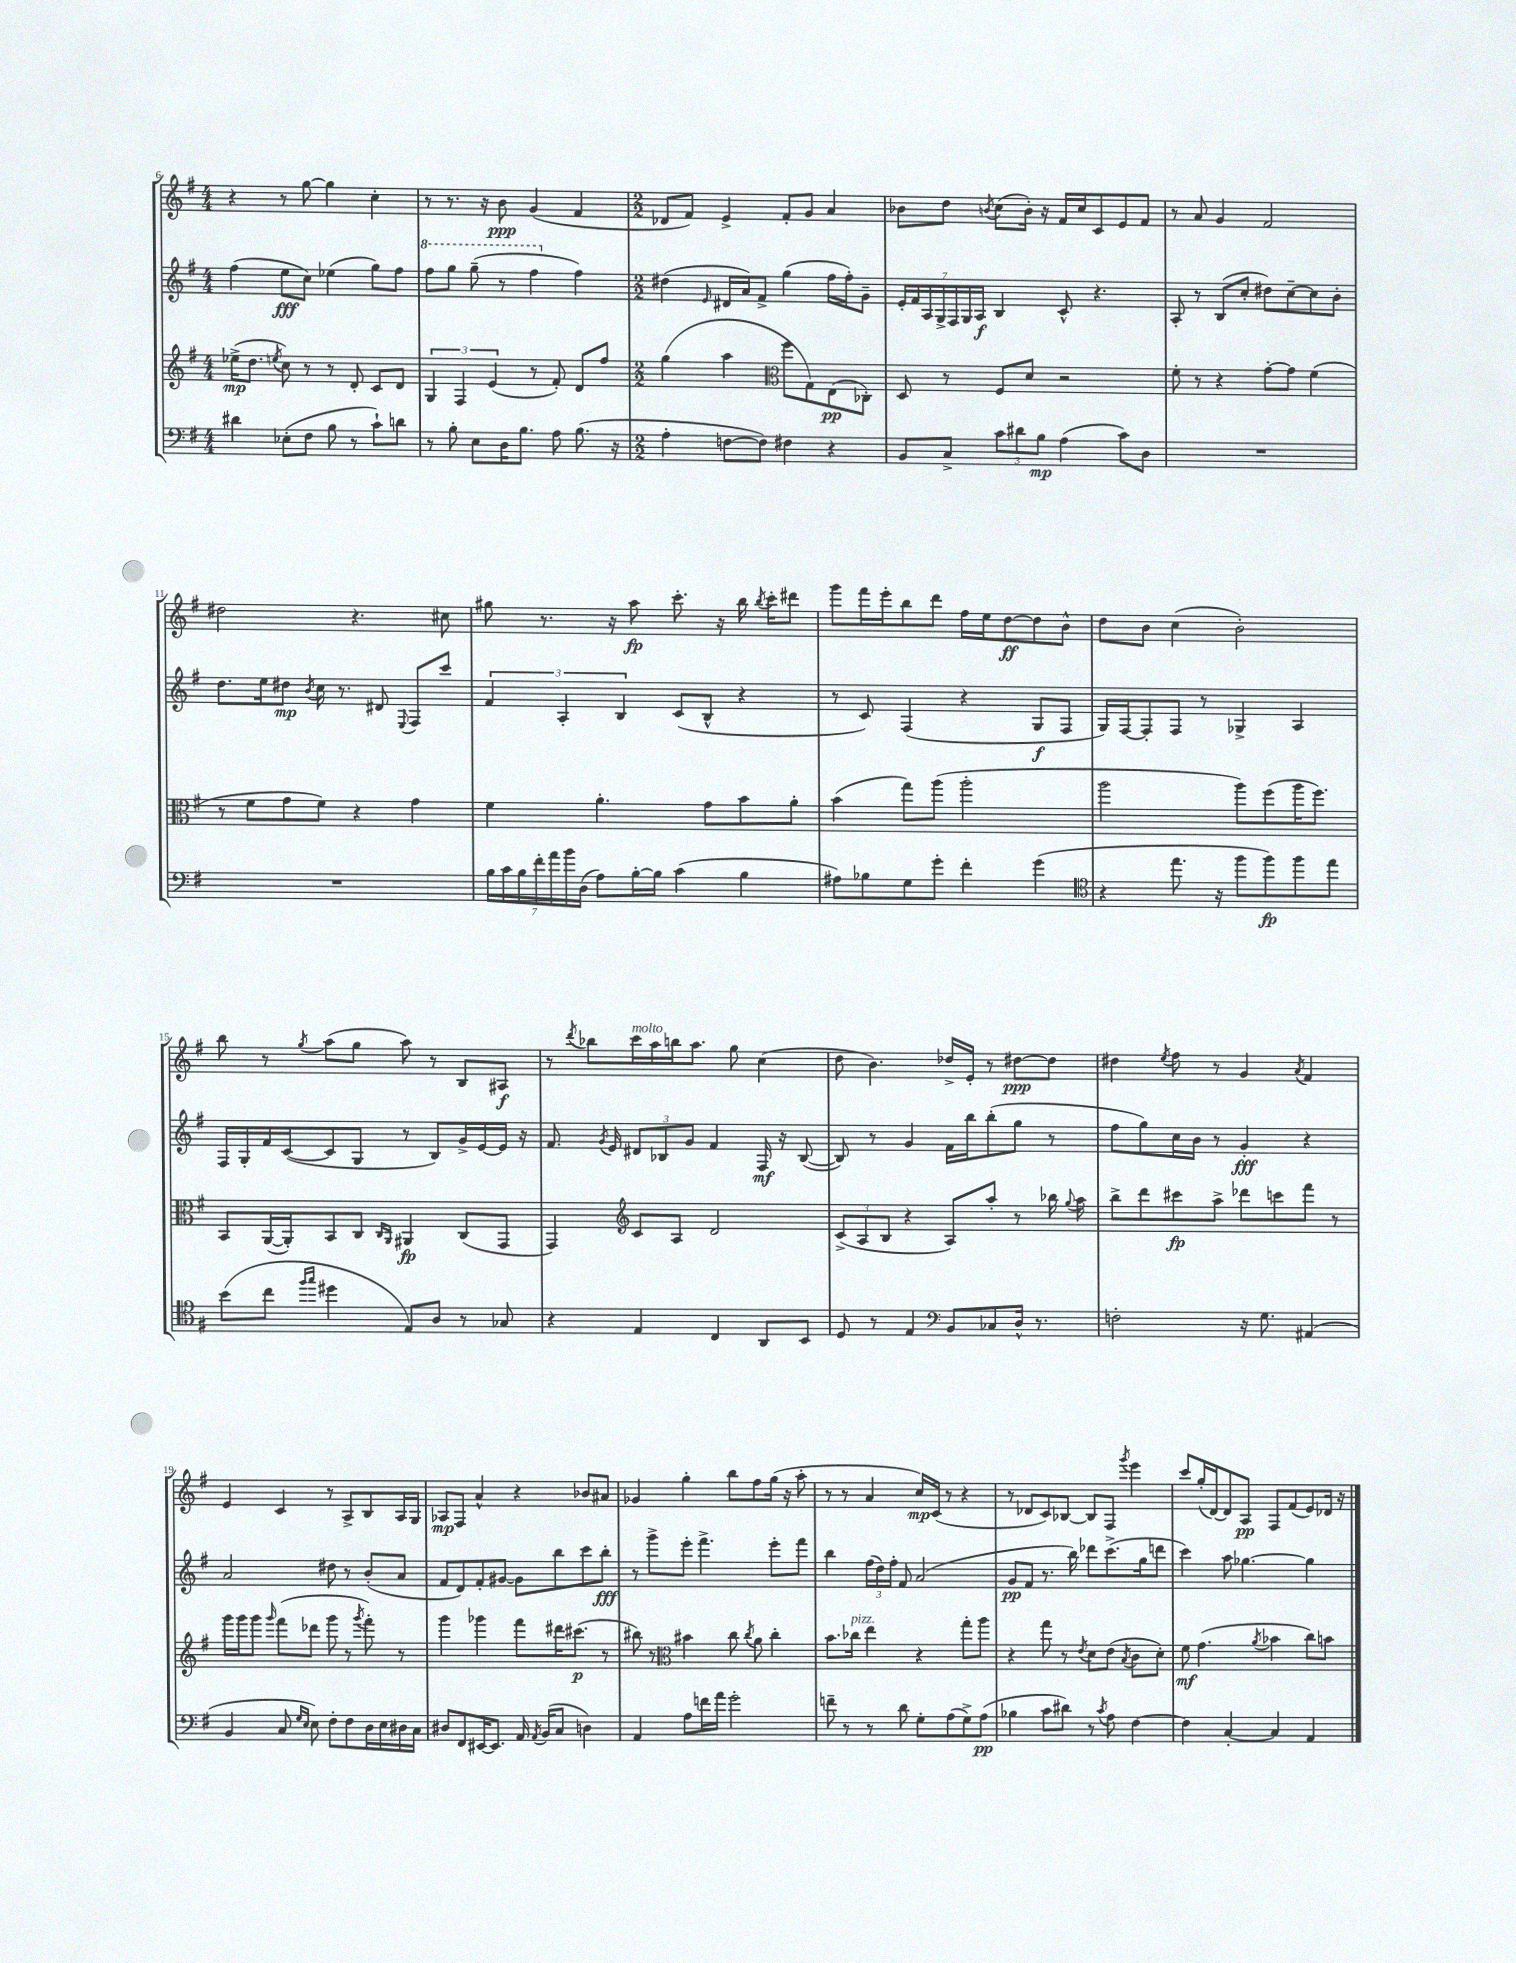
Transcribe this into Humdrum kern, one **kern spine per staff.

**kern	**kern	**kern	**kern
*staff4	*staff3	*staff2	*staff1
*clefF4	*clefG2	*clefG2	*clefG2
*k[f#]	*k[f#]	*k[f#]	*k[f#]
*M4/4	*M4/4	*M4/4	*M4/4
4d#	(16ee-^	(4ff#	4r
.	8.dd	.	.
.	8qee	.	.
(8E-'	8cc)	8ee	8r
8F#	8r	8cc)	[8gg
8B	8r	(4ee-	4gg]
8r	8d'	.	.
8c`)	8c	8gg)	4cc'
8d	8d	8ff#	.
=	=	=	=
8r	6G	8fff#	8r
8B'	.	8ggg	8.r
.	6F#	.	.
8E	.	(8ggg~	.
.	.	.	16r
.	(6e	.	.
16D	.	8r	8b
8.B	.	.	.
.	8r	4fff#	(4g
8A	8f#')	.	.
(8.B	8d	4ff#)	4f#
.	8ff#	.	.
16r	.	.	.
=	=	=	=
*M2/2	*M2/2	*M2/2	*M2/2
4A'	(4gg	(4dd#	8d-
.	.	.	8f#)
.	.	16qqe	.
[8F	4aa	16d#	4e^
.	.	16a)	.
8F])	.	8f#^	.
*	*clefC3	*	*
4F#	8ff#	(4gg	8f#'
.	8G)	.	8g
4r	(8E	16ff#	4a
.	.	16ff#')	.
.	8C-')	8g~	.
=	=	=	=
8BB	8D	28e'	8b-
.	.	28f#	.
.	.	28A	.
.	.	28G^	.
8C^	8r	.	8dd
.	.	28F#	.
.	.	28G	.
.	.	28A	.
.	.	.	8qb
12c	8F#	4B	(8cc
12d#	.	.	.
.	8d	.	16b')
12B	.	.	.
.	.	.	16r
(4A	2r	8c^^	16f#
.	.	.	16cc
.	.	4.r	8c
8c)	.	.	8e
8D	.	.	8f#
=	=	=	=
1r	8f#'	8A'	8r
.	8r	8r	8a
.	4r	(8B	4g
.	.	8cc'	.
.	[8g'	8dd#)	2f#
.	8g]	[8cc~	.
.	(4f#	8cc]	.
.	.	8b'	.
=	=	=	=
1r	8r	8.dd	2dd#
.	8f#	.	.
.	.	16ee	.
.	8g	8dd#	.
.	.	8qb	.
.	8f#)	16cc	.
.	.	8.r	.
.	4r	.	4.r
.	.	8d#	.
.	.	8qqE	.
.	4g	8F#	.
.	.	8ccc	8cc#
=	=	=	=
28B	4f#	6f#	8gg#
28c	.	.	.
28B	.	.	.
28f#'	.	.	.
.	.	.	8.r
28a	.	.	.
.	.	6A'	.
28b	.	.	.
(28D	.	.	.
8A)	4.a'	.	.
.	.	.	16r
.	.	6B	.
[16B'	.	.	8aa
16B]	.	.	.
(4c	.	(8c	8.ccc'
.	8g	8B^^	.
.	.	.	16r
4B	8b	4r	16bb
.	.	.	8qbb
.	.	.	16ccc'
.	8a'	.	8ddd#
=	=	=	=
8A#)	(4b	8r	8ggg
8B-	.	8c)	16fff#
.	.	.	16eee'
8G	8gg)	(4F#	8bb
8g'	(8aa	.	8ddd
4f#'	2aa'	4r	16ff#
.	.	.	16ee
.	.	.	[8dd
(4g	.	8G	8dd]
.	.	8F#	8b^^
=	=	=	=
*clefC4	*	*	*
4r	2aa	16G)	8dd
.	.	[16F#	.
.	.	8F#']	8b
8.ee	.	8F#	(4cc
.	.	8r	.
16r	.	.	.
8ff#	8aa)	4G-^	2b')
8ff#)	(8ff#	.	.
8ff#	16aa	4A	.
.	8.ff#)	.	.
8ee	.	.	.
=	=	=	=
(8b	8BB	16F#	8bb
.	.	16G'	.
8cc	([16AA	16f#	8r
.	16AA'])	([16c	.
16qqff#	.	.	.
16qqgg	.	.	8qgg
4dd#	8BB	8c]	(8aa
.	8C	8G	8gg
.	16qqC	.	.
.	16qqAA	.	.
8E)	4AA#	8r	8aa)
8A	.	8B)	8r
8r	(8C	16g^	8B
.	.	[16e	.
8G-	8GG	16e]	8A#
.	.	16r	.
=	=	=	=
4r	4GG)	8.f#	8r
.	.	.	8qddd
.	.	.	8bb-
.	.	8qg	.
.	.	16e	.
*	*clefG2	*	*
4E	8c	12d#	16ccc
.	.	.	16aa
.	.	12B-	.
.	8A	.	16bb
.	.	12g	.
.	.	.	8.aa
4C	2d	4f#	.
.	.	.	8gg
8AA	.	16F#	(4cc
.	.	16r	.
8BB	.	([8B-	.
=	=	=	=
8D	(12c^	8B-])	8dd
.	12A	.	.
8r	.	8r	4.b)
.	12B	.	.
4E	4r	4g	.
*clefF4	*	*	*
8BB	8A)	16f#	16dd-^
.	.	16bb	16e'
8C-	8aa'	(8bb'	8r
16D^^	8r	8gg	[8dd#
8.r	.	.	.
.	16bb-	8r	8dd#]
.	8qqgg	.	.
.	16aa	.	.
=	=	=	=
2F'	8bb^	8ff#	4dd#
.	8ddd	8gg)	.
.	.	.	8qee
.	8ccc#	16cc	8ff#
.	.	16b	.
.	8aa^	8r	8r
16r	8ddd-	4g'	4g
8.G	.	.	.
.	8ccc	.	.
.	.	.	8qa
(4AA#	8fff#	4r	4f#
.	8r	.	.
=	=	=	=
4BB	16ggg	2a	4e
.	16ggg	.	.
.	8ggg	.	.
.	16qqggg	.	.
8C	(8fff#	.	4c
16qqG	.	.	.
16qqE	.	.	.
8E)	8ddd-	.	.
8F#'	8ggg	8dd#	8r
8F#	8r	8r	8A^
.	8qggg	.	.
16D	8fff#')	(8b'	8B
16E	.	.	.
16D#	8r	8a	16A
16C	.	.	16G
=	=	=	=
8D#	4ggg	8f#	8A-
8FF#	.	8d)	8F#
[16EE#	4ggg-	8f#'	4a^^
8.EE#]	.	.	.
.	.	[8g#	.
16AA	8fff#	8g#]	4r
8qAA	.	.	.
(16BB	.	.	.
8C	16ddd#	8bb	.
.	(8.ccc#	.	.
4D)	.	8ccc	8b-
.	8r	8bb'	8a#
=	=	=	=
4AA	8bb#)	8r	4g-
.	8r	8ggg^	.
*	*clefC3	*	*
8A	4b#	8eee'	4gg'
16f	.	4.fff#^	.
16a	.	.	.
2g'	8cc	.	8bb
.	8qcc	.	.
.	8a	.	8ff#
.	4cc'	8eee'	(16gg
.	.	.	16r
.	.	8fff#	8aa'
=	=	=	=
8f~	8.b	4bb	8r
8r	.	.	8r
.	16cc-	.	.
8r	4ee	(24ff#	4a
.	.	24dd)	.
.	.	24ff#'	.
8d	.	8f#	.
8G'	4r	(2a	16cc)
.	.	.	(16c
(8A	.	.	8r
8G^)	8gg'	.	4r
(8A	8aa	.	.
=	=	=	=
4B-	4r	8g	8r
.	.	8f#	8d-
8c	8gg	8.r	8c)
8d#)	8r	.	[8B-
.	.	16bb)	.
.	8qe	.	.
8r	8d	8ddd-	8B-]
8qc	.	.	.
8A	(8e	(8.ccc^	8F#
.	8qB	.	8qggg
[4F#	8c	.	4eee
.	.	16gg	.
.	8d')	8ddd	.
=	=	=	=
4F#]	8f#	4ccc)	8ccc
.	(4.g	.	(16gg'
.	.	.	[16d)
[4C'	.	8aa	8d]
.	.	[4.gg-	8A
.	8qa	.	.
4C]	4b-	.	8F#
.	.	.	(8f#
4AA	8cc)	4gg-]	8e)
.	8b	.	16d-
.	.	.	16r
==	==	==	==
*-	*-	*-	*-
